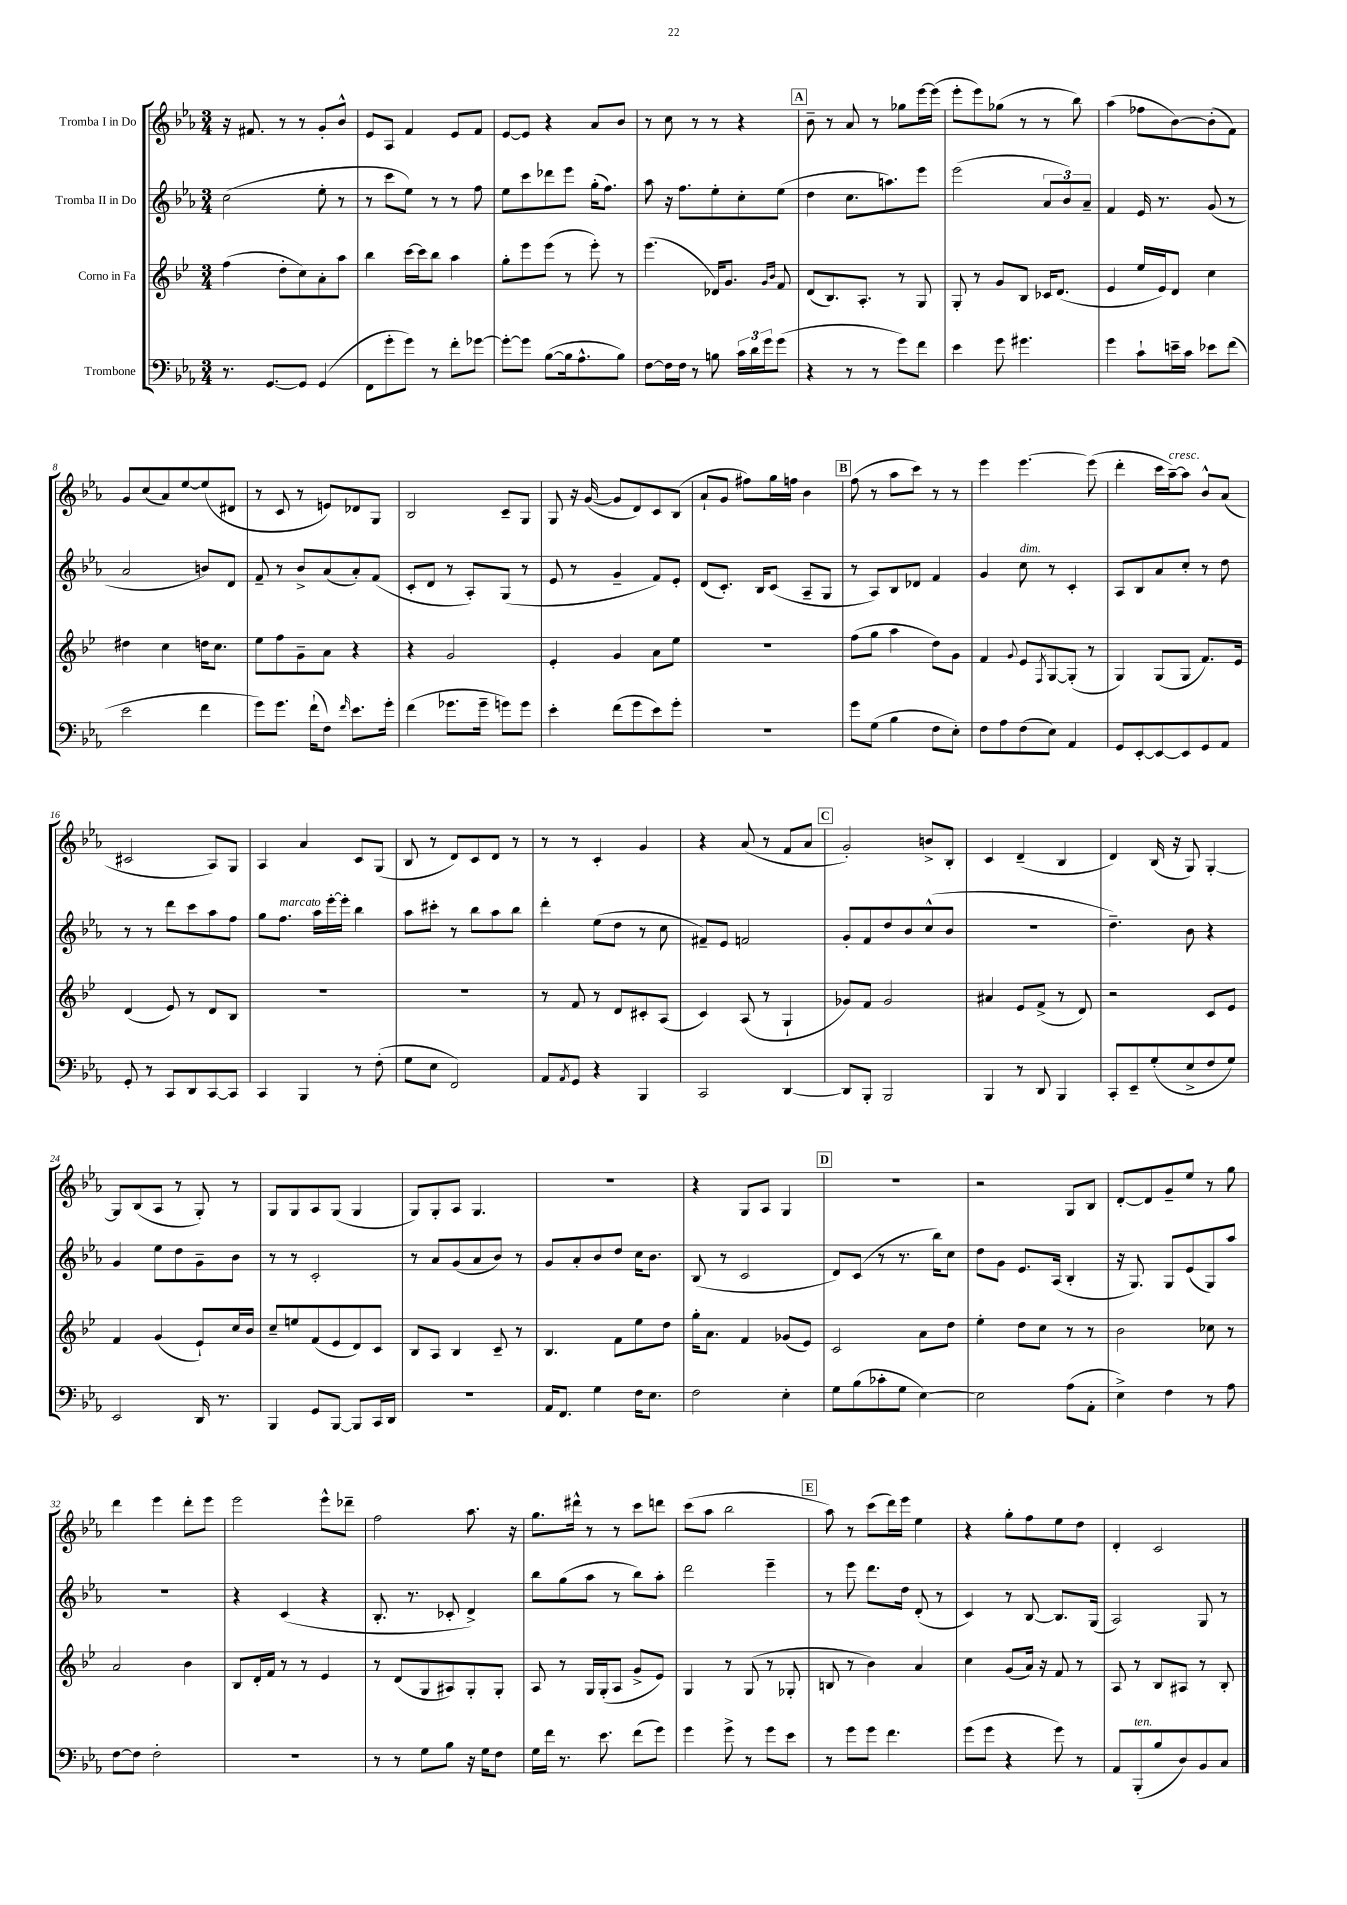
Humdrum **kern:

**kern	**kern	**kern	**kern
*staff4	*staff3	*staff2	*staff1
*clefF4	*clefG2	*clefG2	*clefG2
*k[b-e-a-]	*k[b-e-]	*k[b-e-a-]	*k[b-e-a-]
*M3/4	*M3/4	*M3/4	*M3/4
8.r	(4ff	(2cc	16r
.	.	.	8.f#
[8.GG	.	.	.
.	8dd'	.	8r
8GG]	8cc)	.	8r
(4GG	8a'	8ee-'	8g'
.	8aa	8r	8b-^^
=	=	=	=
8FF	4bb-	8r	8e-
8g'	.	8ccc	8A-
8g)	[16ccc	8ee-)	4f
.	16ccc]	.	.
8r	8bb-	8r	.
8f'	4aa	8r	8e-
[8g-	.	8ff	8f
=	=	=	=
8g-'_	8gg'	8ee-	[8e-
8g-]	8eee-	8ccc	8e-]
([8B-	(8eee-	8ddd-	4r
16B-]	8r	8eee-	.
8.A-^^	.	.	.
.	8eee-')	(16gg'	8a-
.	.	8.ff)	.
8B-)	8r	.	8b-
=	=	=	=
[8F	(4.eee-	8aa-	8r
16F]	.	16r	8cc
16F	.	8.ff	.
8r	.	.	8r
8B	16d-)	8ee-'	8r
.	8.g	.	.
24c	.	8cc'	4r
24d	.	.	.
24g	.	.	.
.	16qqg	.	.
.	16qqb-	.	.
(8g	8f	(8ee-	.
=	=	=	=
4r	(8d	4dd	8b-~
.	8.B-)	.	8r
8r	.	8.cc	8a-
.	8.A'	.	.
8r	.	.	8r
.	.	8.aa)	.
8g)	8r	.	8gg-
8f	8G	8eee-	[16eee-
.	.	.	(16eee-]
=	=	=	=
4e-	8G'	(2eee-	8eee-'
.	8r	.	8eee-)
8g	8g	.	(8gg-
4.g#	8B-	.	8r
.	16c-	12a-	8r
.	(8.d	.	.
.	.	12b-)	.
.	.	.	8bb-)
.	.	12a-~	.
=	=	=	=
4g	4e-	4f	(4aa-
8c`	16ee-	16e-	8ff-
.	16e-)	8.r	.
16e~	8d	.	[8b-)
16c	.	.	.
8e-	4cc	(8g	(8b-']
(8f	.	8r	8f)
=	=	=	=
2e-	4dd#	2a-	8g
.	.	.	(8cc
.	4cc	.	8a-)
.	.	.	[8ee-
4f	16dd	8b)	(8ee-]
.	8.cc	.	.
.	.	8d	8d#
=	=	=	=
8g)	8ee-	8f~	8r
8.g	8ff	8r	8c
.	8g~	8b-^	8r
(16f`	.	.	.
8F)	8a	(8a-	8e)
16qqf	.	.	.
8.e-	4r	8a-')	8d-
.	.	(8f	8G
16g'	.	.	.
=	=	=	=
(4f	4r	8c'	2B-
.	.	8d	.
8.g-	2g	8r	.
.	.	8A-')	.
16g-~	.	.	.
8g)	.	(8G	8c~
8g	.	8r	8G
=	=	=	=
4e-'	4e-'	8e-	8G
.	.	8r	16r
.	.	.	([16g
(8f	4g	4g~	8g]
8g	.	.	8d)
8e-)	8a	8f)	8c
8g'	8ee-	8e-'	(8B-
=	=	=	=
2.r	2.r	(8d	8a-`
.	.	8.c')	8g
.	.	.	8ff#)
.	.	16B-	.
.	.	(8c	16gg
.	.	.	16ff
.	.	8A-~	4b-
.	.	8G	.
=	=	=	=
8g	(8ff	8r	(8ff
(8G	8gg	8A-)	8r
4B-	4aa	8B-	8aa-
.	.	8d-	8ccc)
8F	8dd)	4f	8r
8E-')	8g	.	8r
=	=	=	=
8F	4f	4g	4eee-
8A-	.	.	.
.	8qqg	.	.
(8F	8e-	8cc	[4.eee-
.	8qF	.	.
8E-)	[8G	8r	.
4AA-	(8G']	4c'	.
.	8r	.	(8eee-]
=	=	=	=
8GG	4G)	8A-	4ddd'
[8EE-'	.	8B-	.
8EE-_	(8G	8a-	16ccc
.	.	.	[16aa-~)
8EE-]	8G	8cc'	8aa-]
8GG	8.f)	8r	8b-^^
8AA-	.	8dd	(8a-
.	16e-	.	.
=	=	=	=
8GG'	(4d	8r	2c#
8r	.	8r	.
8CC	8e-)	8ddd	.
8DD	8r	8ccc	.
[8CC	8d	8aa-	8A-)
8CC]	8B-	8ff	8G
=	=	=	=
4CC	2.r	8gg	4A-
.	.	8.ff	.
4BBB-	.	.	4a-
.	.	16aa-	.
.	.	[16eee-'	.
.	.	16eee-']	.
8r	.	4bb-	8c
(8F'	.	.	(8G
=	=	=	=
8G	2.r	8aa-	8B-
8E-	.	8ccc#'	8r
2FF)	.	8r	8d)
.	.	8bb-	8c
.	.	8aa-	8d
.	.	8bb-	8r
=	=	=	=
8AA-	8r	4ddd'	8r
8qAA-	.	.	.
8GG	8f	.	8r
4r	8r	(8ee-	4c'
.	8d	8dd	.
4BBB-	8c#'	8r	4g
.	(8A	8cc	.
=	=	=	=
2CC	4c)	8f#~)	4r
.	.	8e-	.
.	(8A	2f	(8a-
.	8r	.	8r
[4DD	4G`	.	8f
.	.	.	8a-
=	=	=	=
8DD]	8g-)	8g'	2g')
8BBB-'	8f	8f	.
2BBB-	2g-	8dd	.
.	.	8b-	.
.	.	(8cc^^	8b^
.	.	8b-	8B-'
=	=	=	=
4BBB-	4a#	2.r	4c
8r	8e-	.	(4d~
8DD	(8f^	.	.
4BBB-	8r	.	4B-
.	8d)	.	.
=	=	=	=
8CC'	2r	4.dd~)	4d)
8EE-~	.	.	.
(8G'	.	.	(16B-
.	.	.	16r
8E-^	.	8b-	8G)
8F	8c	4r	[4G'
8G)	8e-	.	.
=	=	=	=
2EE-	4f	4g	8G]
.	.	.	(8B-
.	(4g	8ee-	8A-
.	.	8dd	8r
16DD	8e-`)	8g~	8G')
8.r	.	.	.
.	16cc	8b-	8r
.	16b-	.	.
=	=	=	=
4BBB-	8cc~	8r	8G
.	8ee	8r	8G
8GG	(8f	2c'	8A-
[8BBB-	8e-	.	(8G
8BBB-]	8d)	.	4G
16CC	8c	.	.
16DD	.	.	.
=	=	=	=
2.r	8B-	8r	8G)
.	8A	8a-	8G'
.	4B-	(8g	8A-
.	.	8a-	4.G
.	8c~	8b-)	.
.	8r	8r	.
=	=	=	=
16AA-	4.B-	8g	2.r
8.FF	.	.	.
.	.	8a-'	.
4G	.	8b-	.
.	8f	8dd	.
16F	8ee-	16cc	.
8.E-	.	8.b-	.
.	8dd	.	.
=	=	=	=
2F	16gg'	(8B-	4r
.	8.a	.	.
.	.	8r	.
.	4f	2c	8G
.	.	.	8A-
4E-'	(8g-	.	4G
.	8e-)	.	.
=	=	=	=
8G	2c	8d)	2.r
(8B-	.	(8c	.
8c-'	.	8r	.
8G	.	8.r	.
[4E-)	8a	.	.
.	.	16bb-)	.
.	8dd	8cc	.
=	=	=	=
2E-]	4ee-'	8dd	2r
.	.	8g	.
.	8dd	8.e-	.
.	8cc	.	.
.	.	(16A-	.
(8A-	8r	4B-'	8G
8AA-'	8r	.	8B-
=	=	=	=
4E-^)	2b-	16r	[8d'
.	.	8.G)	.
.	.	.	8d]
4F	.	8G	8g~
.	.	(8e-	8ee-
8r	8cc-	8G)	8r
8A-	8r	8aa-	8gg
=	=	=	=
[8F	2a	2.r	4ddd
8F]	.	.	.
2F'	.	.	4eee-
.	4b-	.	8ddd'
.	.	.	8eee-
=	=	=	=
2.r	8B-	4r	2eee-
.	16d'	.	.
.	16f	.	.
.	8r	(4c	.
.	8r	.	.
.	4e-	4r	8eee-^^
.	.	.	8ddd-~
=	=	=	=
8r	8r	8.B-'	2ff
8r	(8d	.	.
.	.	8.r	.
8G	8G	.	.
8B-	8A#)	8c-'	.
16r	8G'	4d^)	8.aa-
16G	.	.	.
8F	8G'	.	.
.	.	.	16r
=	=	=	=
16G	8A	8bb-	8.gg
16f	.	.	.
8.r	8r	(8gg	.
.	.	.	16ddd#^^
.	16G	8aa-	8r
8.e-	(16G'	.	.
.	8A	8r	8r
(8f	8g^	8bb-)	8ccc
8g)	8e-)	8aa-'	8ddd
=	=	=	=
4g	4G	2ddd	(8ccc
.	.	.	8aa-
8g^	8r	.	2bb-
8r	(8G	.	.
8g	8r	4eee-~	.
8e-	8G-'	.	.
=	=	=	=
8r	8B	8r	8aa-)
8g	8r	8eee-	8r
8g	4b-)	8.ddd	(8ccc
4.f	.	.	16ddd)
.	.	16dd	16eee-
.	4a	(8d'	4ee-
.	.	8r	.
=	=	=	=
(8g	4cc	4c)	4r
8g	.	.	.
4r	(8g	8r	8gg'
.	16a)	[8B-	8ff
.	16r	.	.
8g)	8f	8.B-]	8ee-
8r	8r	.	8dd
.	.	(16G	.
=	=	=	=
8AA-	8A	2A-)	4d'
(8BBB-'	8r	.	.
8B-	8B-	.	2c
8D)	8A#	.	.
8BB-	8r	8G	.
8C	8B-'	8r	.
==	==	==	==
*-	*-	*-	*-
